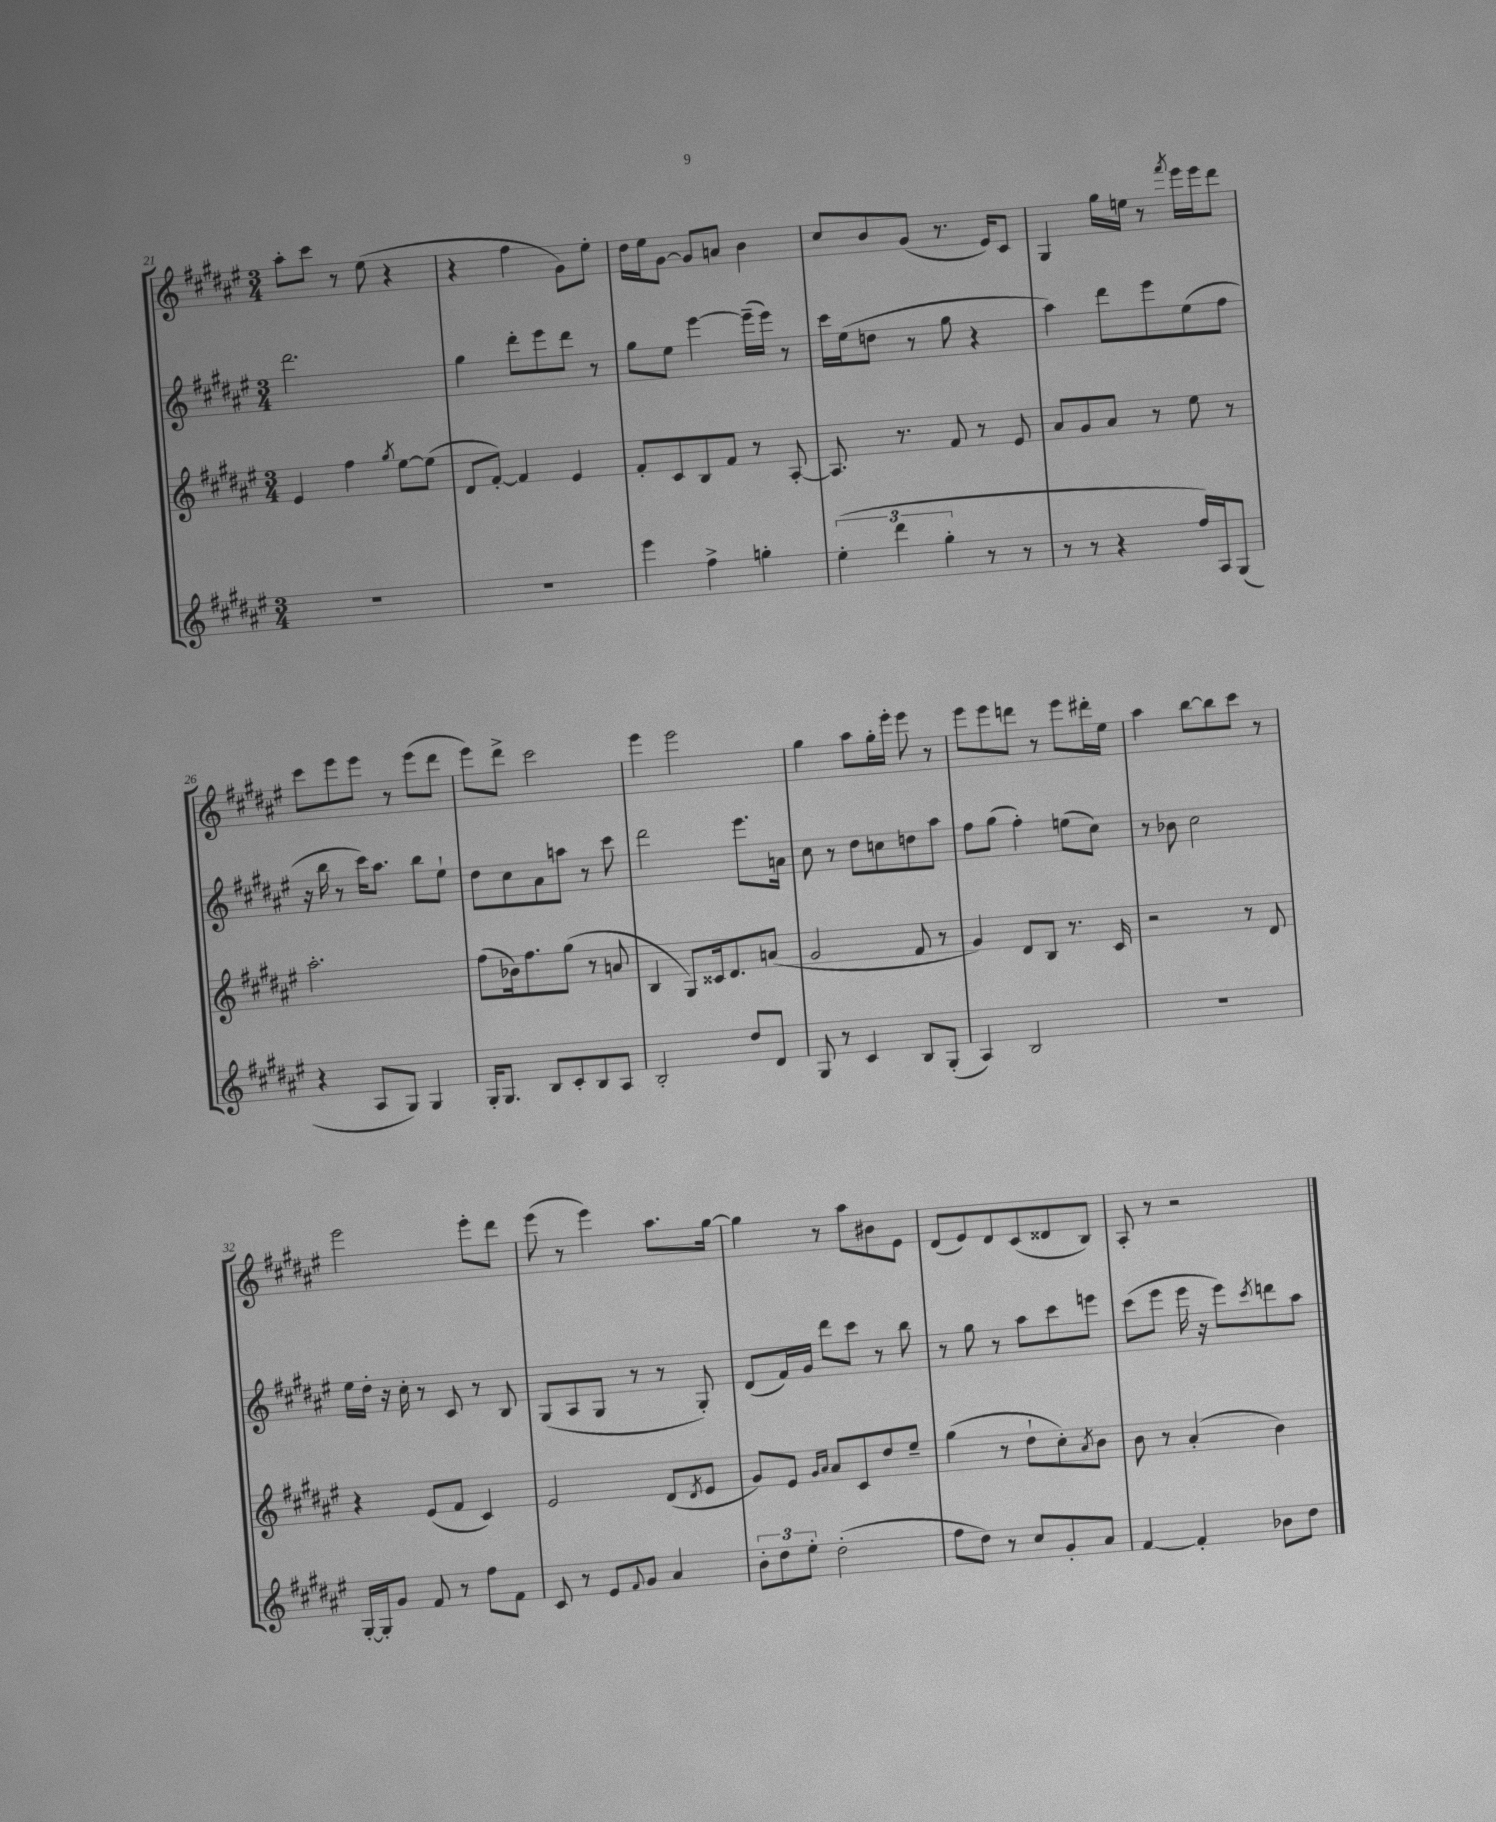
<<
\new StaffGroup <<
\new Staff = "s0" {
    \clef treble \key fis \major \numericTimeSignature \time 3/4
    ais''8-. cis'''8 r8 eis''8( r4 |
    r4 fis''4 gis'8) eis''8-. |
    dis''16 eis''16 gis'8~ gis'8 a'8 b'4 |
    cis''8 b'8 gis'8( r8. eis'16) cis'8 |
    gis4 gis''16 e''16 r8 \acciaccatura { fis'''8 } eis'''16 eis'''16 dis'''8 |
    cis'''8 eis'''8 eis'''8 r8 eis'''8( dis'''8 |
    eis'''8) dis'''8-> cis'''2 |
    eis'''4 eis'''2 |
    gis''4 ais''8 gis''16-. eis'''16-. eis'''8 r8 |
    eis'''8 eis'''8 d'''8 r8 eis'''8 dis'''16-. eis''16 |
    ais''4 b''8~ b''8 cis'''8 r8 |
    eis'''2 eis'''8-. dis'''8 |
    eis'''8( r8 eis'''4) ais''8. gis''16~ |
    gis''4 r8 ais''8 bis'8 eis'8 |
    dis'8( eis'8) dis'8 cis'8( disis'8 b8) |
    ais8-. r8 r2 \bar "|." |
}
\new Staff = "s1" {
    \clef treble \key fis \major \numericTimeSignature \time 3/4
    dis'''2. |
    gis''4 dis'''8-. eis'''8 dis'''8 r8 |
    gis''8 eis''8 eis'''4~ eis'''16--( eis'''16) r8 |
    cis'''16 eis''16( d''8 r8 gis''8 r4 |
    ais''4) dis'''8 eis'''8 eis''8( fis''8 |
    r16 b''16 r8 cis'''16) ais''8. b''8 eis''8-! |
    dis''8 cis''8 ais'8 a''8 r8 cis'''8 |
    dis'''2 eis'''8. a'16 |
    cis''8 r8 dis''8 c''8 d''8 ais''8 |
    fis''8 gis''8( fis''4-.) e''8( cis''8) |
    r8 bes'8 cis''2 |
    eis''16 dis''16-. r16 cis''16-. r8 cis'8 r8 b8 |
    gis8( ais8 gis8 r8 r8 gis8-.) |
    dis'8( fis'16) gis'16 dis'''8 cis'''8 r8 b''8 |
    r8 gis''8 r8 ais''8 cis'''8 e'''8 |
    cis'''8( eis'''8 eis'''16 r16 eis'''8) \acciaccatura { cis'''8 } d'''8 ais''8 \bar "|." |
}
\new Staff = "s2" {
    \clef treble \key fis \major \numericTimeSignature \time 3/4
    eis'4 fis''4 \acciaccatura { gis''8 } eis''8~ eis''8( |
    dis'8 fis'8~-.) fis'4 eis'4 |
    fis'8-. cis'8 b8 fis'8 r8 ais8~-. |
    ais8. r8. fis'8 r8 eis'8 |
    ais'8 gis'8 ais'8 r8 eis''8 r8 |
    ais''2.-. |
    fis''8( bes'16) fis''8. gis''8( r8 a'8 |
    b4 gis8) cisis'16 dis'8. a'8( |
    gis'2 fis'8 r8 |
    gis'4) dis'8 b8 r8. cis'16 |
    r2 r8 dis'8 |
    r4 eis'8( fis'8 cis'4) |
    eis'2 dis'8( \acciaccatura { dis'8 } eis'8 |
    gis'8) eis'8 \grace { gis'16 ais'16 } ais'8 cis'8 dis''8 eis''8-- |
    gis''4( r8 dis''8-! cis''8-.) \acciaccatura { ais'8 } b'8 |
    b'8 r8 ais'4-.( b'4) \bar "|." |
}
\new Staff = "s3" {
    \clef treble \key fis \major \numericTimeSignature \time 3/4
    R2. |
    R2. |
    eis'''4 fis''4-> g''4-. |
    \tuplet 3/2 { eis''4-.( dis'''4 gis''4-. } r8 r8 |
    r8 r8 r4 fis''16) ais16 gis8( |
    r4 ais8 gis8) gis4 |
    gis16-. gis8. b8 cis'8-. b8 ais8 |
    b2-. dis''8 dis'8 |
    gis8 r8 cis'4 b8 gis8-.( |
    ais4) b2 |
    R2. |
    gis16~-. gis16-. gis'8 fis'8 r8 fis''8 fis'8 |
    cis'8 r8 eis'8 \appoggiatura { fis'8 } gis'8 ais'4 |
    \tuplet 3/2 { b'8-. dis''8 eis''8-. } dis''2-.( |
    fis''8 dis''8) r8 cis''8 gis'8-. ais'8 |
    fis'4~ fis'4-. bes'8 dis''8 \bar "|." |
}
>>
>>
\layout { \context { \Score currentBarNumber = #21 } }
